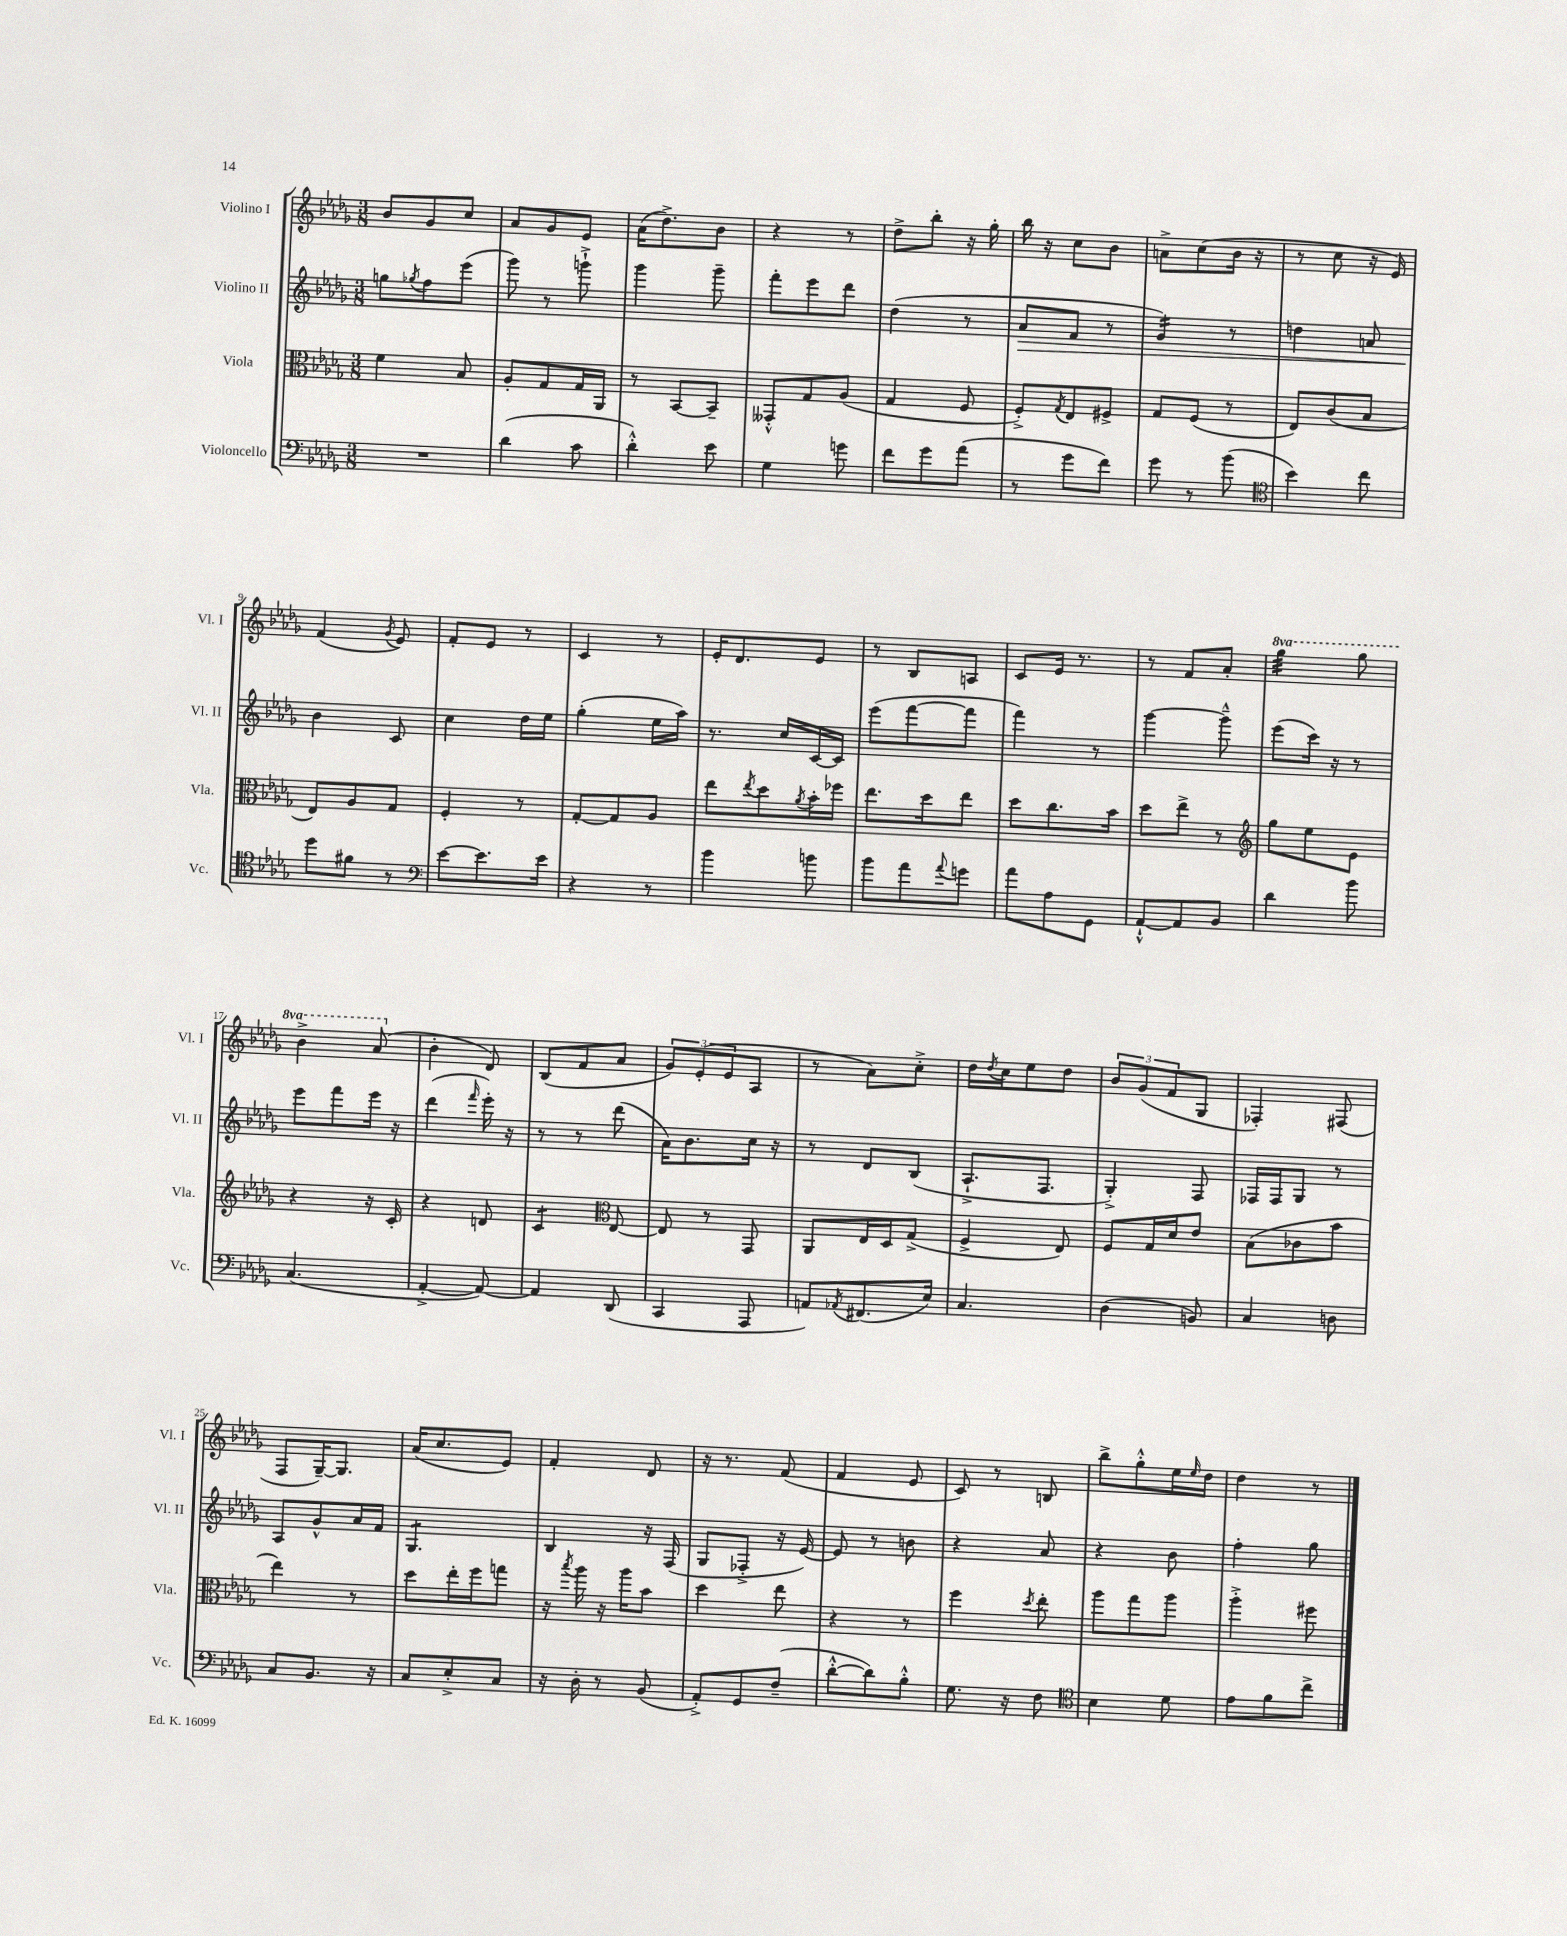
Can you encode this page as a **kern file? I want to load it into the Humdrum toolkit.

**kern	**kern	**kern	**kern
*staff4	*staff3	*staff2	*staff1
*clefF4	*clefC3	*clefG2	*clefG2
*k[b-e-a-d-g-]	*k[b-e-a-d-g-]	*k[b-e-a-d-g-]	*k[b-e-a-d-g-]
*M3/8	*M3/8	*M3/8	*M3/8
4.r	4f	8gg	8b-
.	.	8qgg-	.
.	.	8ff	8g-
.	8B-	(8eee-	8cc
=	=	=	=
(4d-	8A-'	8ggg-)	8a-
.	8G-	8r	8g-
8c	16G-	8ggg`^	8e-
.	16AA-	.	.
=	=	=	=
4d-'^^)	8r	4ggg-	(16a-
.	.	.	8.dd-^)
.	[8BB-	.	.
8e-	8BB-~]	8ggg-~	8b-
=	=	=	=
4G-	8GG--'^^	8fff'	4r
.	8G-	8eee-	.
8g	(8A-	8ddd-	8r
=	=	=	=
8f	4G-	(4dd-	8dd-^
8g-	.	.	8bb-'
(8a-	8F	8r	16r
.	.	.	16gg-'
=	=	=	=
8r	8F'^)	8a-	16bb-
.	.	.	16r
.	8qG-	.	.
8g-	8E-	8f	8cc
8f)	8F#^	8r	8b-
=	=	=	=
8g-	8G-	4g-)	8a^
8r	(8F	.	(8cc
(8b-	8r	8r	16b-
.	.	.	16r
=	=	=	=
*clefC4	*	*	*
4b-)	8E-)	4dd	8r
.	(8c	.	8cc
8cc	8B-	8a	16r
.	.	.	16e-)
=	=	=	=
8dd-	8E-)	4b-	(4f
8f#	8A-	.	.
.	.	.	8qg-
8r	8G-	8c	8e-)
=	=	=	=
*clefF4	*	*	*
[8e-	4F'	4cc	8f'
8.e-]	.	.	8e-
.	8r	16dd-	8r
16e-	.	16ee-	.
=	=	=	=
4r	[8G-'	(4gg-'	4c
.	8G-]	.	.
8r	8A-	16ee-	8r
.	.	16aa-)	.
=	=	=	=
4b-	8ee-	8.r	16e-'
.	.	.	8.d-
.	8qee-	.	.
.	8dd-	.	.
.	.	16cc	.
.	8qa-	.	.
8b	16b-'	[16c	8e-
.	16ff-	16c]	.
=	=	=	=
8b-	8.ee-	(8eee-	8r
8a-	.	[8fff	8B-
.	16dd-	.	.
8qqa-	.	.	.
8g	8ee-	8fff]	8A
=	=	=	=
8a-	8dd-	4fff)	8c
8A-	8.cc	.	16e-
.	.	.	8.r
8GG-	.	8r	.
.	16b-	.	.
=	=	=	=
[8AA-`^^	8dd-	[4ggg-	8r
8AA-]	8ee-^	.	8f
8BB-	8r	8ggg-~^^]	8a-'
=	=	=	=
*	*clefG2	*	*
4d-	8gg-	(8eee-	4ggg-
.	8ee-	16ccc)	.
.	.	16r	.
8b-	8e-	8r	8ggg-
=	=	=	=
(4.C	4r	8eee-	4bb-^
.	.	8fff	.
.	16r	16eee-	(8aa-
.	16c'	16r	.
=	=	=	=
[4AA-'^	4r	(4ddd-	4b-'
.	.	16qqfff	.
8AA-_)	8d	16eee-')	8d-)
.	.	16r	.
=	=	=	=
4AA-]	4c	8r	(8B-
.	.	8r	8f
*	*clefC3	*	*
(8DD-	[8E-	(8ddd-	8a-
=	=	=	=
4CC	8E-]	16a-)	12g-)
.	.	8.b-	.
.	.	.	(12e-'
.	8r	.	.
.	.	.	12e-
8AAA-	8GG-	16cc	8A-
.	.	16r	.
=	=	=	=
8AA)	8AA-	8r	8r
8qAA-	.	.	.
(8.FF#	16E-	8d-	8a-)
.	16D-	.	.
.	(8G-^	(8B-	8cc'^
16E-)	.	.	.
=	=	=	=
4.C	4F^	8.A-`^	16dd-
.	.	.	8qdd-
.	.	.	16cc
.	.	.	8ee-
.	.	8.F	.
.	8E-)	.	8dd-
=	=	=	=
(4D-	8F	4G-'^)	12b-
.	.	.	(12g-
.	16G-	.	.
.	.	.	12f
.	16d-	.	.
8BB)	8e-	8F	8G-
=	=	=	=
4C	(8B-	16F-	4F-')
.	.	16F-	.
.	8c-	8G-	.
8D	8b-	8r	(8F#
=	=	=	=
8C	4ee-)	8A-	8F
8.BB-	.	8g-^^	[16G-~)
.	.	.	8.G-]
.	8r	16a-	.
16r	.	16f	.
=	=	=	=
8C	8dd-	4.G-	(16a-
.	.	.	8.cc
8E-'^	16ee-'	.	.
.	16ff	.	.
8C	8gg	.	8e-)
=	=	=	=
16r	16r	4B-	4f'
.	8qbb-	.	.
16D-'	16aa-	.	.
8r	16r	.	.
.	16aa-	.	.
(8BB-	8b-	16r	8d-
.	.	(16F	.
=	=	=	=
8AA-'^)	4dd-	8G-	16r
.	.	.	8.r
8GG-	.	8F-'^	.
(8F~	8ee-	16r	(8f
.	.	[16e-)	.
=	=	=	=
[8d-'^^	4r	8e-]	4f
8d-])	.	8r	.
8B-'^^	8r	8b	8e-
=	=	=	=
8.G-	4ff	4r	8c)
.	.	.	8r
16r	.	.	.
.	8qdd-	.	.
8F	8ee-'	8a-	8B
=	=	=	=
*clefC4	*	*	*
4B-	8aa-	4r	8bb-^
.	8gg-	.	8gg-'^^
8d-	8aa-	8b-	16ee-
.	.	.	16qqee-
.	.	.	16dd-
=	=	=	=
8e-	4aa-'^	4ff'	4dd-
8f	.	.	.
8cc^	8ff#	8gg-	8r
==	==	==	==
*-	*-	*-	*-
